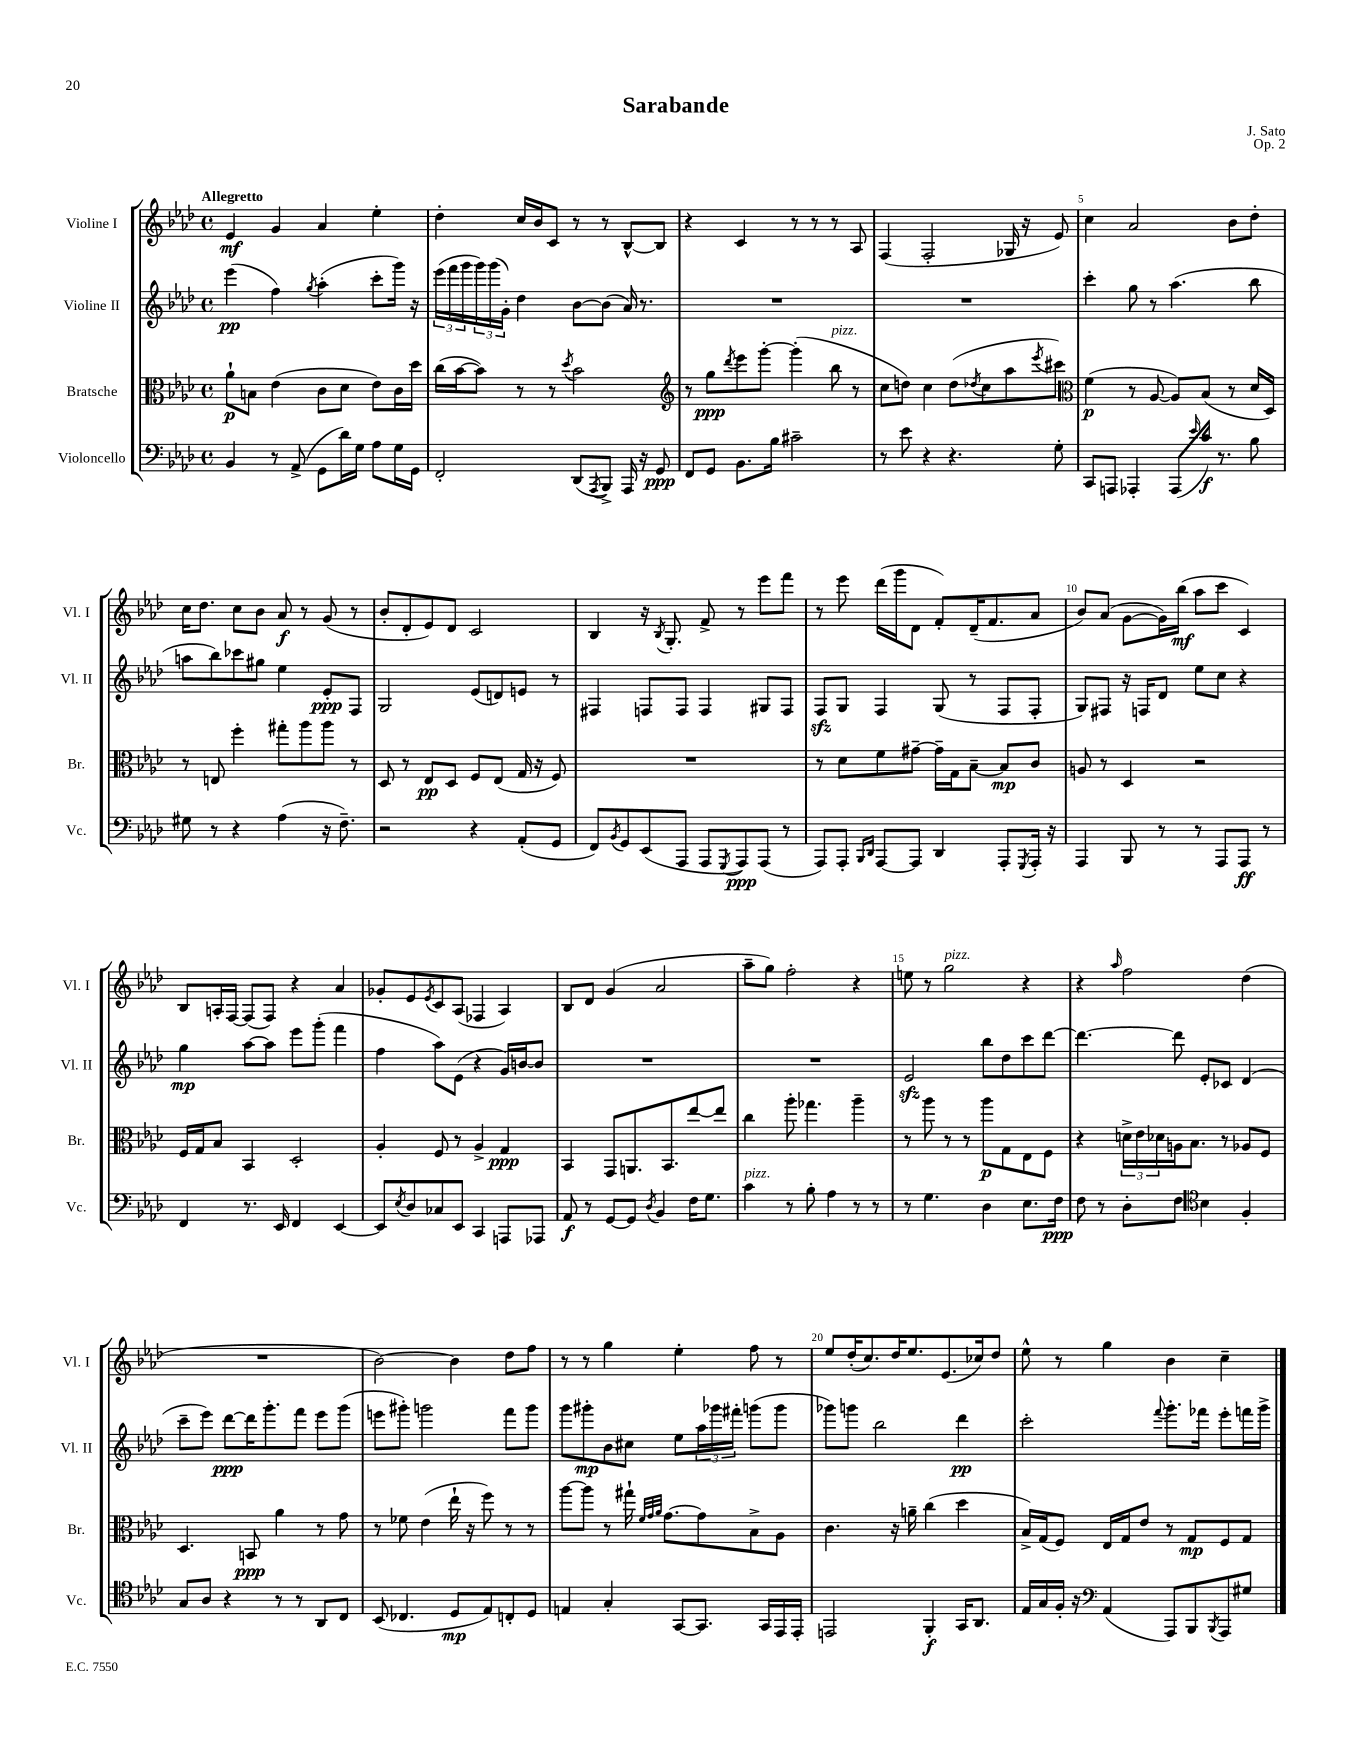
\header { title = "Sarabande" composer = "J. Sato" opus = "Op. 2" }
<<
\new StaffGroup <<
\new Staff = "s0" \with { instrumentName = "Violine I" shortInstrumentName = "Vl. I" } {
    \clef treble \key aes \major \defaultTimeSignature \time 4/4 \tempo "Allegretto"
    ees'4\mf g'4 aes'4 ees''4-. |
    des''4-. c''16 bes'16 c'8 r8 r8 bes8~-^ bes8 |
    r4 c'4 r8 r8 r8 aes8 |
    f4( f2-. ges16 r16 ees'8) |
    c''4 aes'2 bes'8 des''8-. |
    c''16 des''8. c''8 bes'8 aes'8\f r8 g'8( r8 |
    bes'8-. des'8-. ees'8) des'8 c'2 |
    bes4 r16 \acciaccatura { bes8 } g8.-. f'8-> r8 ees'''8 f'''8 |
    r8 ees'''8 des'''16( g'''16 des'8 f'8-.) des'16--( f'8. aes'8 |
    bes'8) aes'8( g'8~ g'16) bes''16\mf( aes''8 c'''8 c'4) |
    bes8 a16-. f16~ f8( f8) r4 aes'4 |
    ges'8-. ees'8 \acciaccatura { ees'8 } c'8 aes8( fes4 aes4) |
    bes8 des'8 g'4( aes'2 |
    aes''8-- g''8) f''2-. r4 |
    e''8 r8 g''2^\markup { \italic "pizz." } r4 |
    r4 \grace { aes''16 } f''2 des''4( |
    R1 |
    bes'2~) bes'4 des''8 f''8 |
    r8 r8 g''4 ees''4-. f''8 r8 |
    ees''8 des''16-.( c''8.) des''16 ees''8. ees'8.( ces''16) des''8 |
    ees''8-^ r8 g''4 bes'4 c''4-- \bar "|." |
}
\new Staff = "s1" \with { instrumentName = "Violine II" shortInstrumentName = "Vl. II" } {
    \clef treble \key aes \major \defaultTimeSignature \time 4/4
    ees'''4\pp( f''4) \acciaccatura { g''8 } aes''4-.( c'''8-. g'''16) r16 |
    \tuplet 3/2 { ees'''16( f'''16 g'''16 } \tuplet 3/2 { g'''16) g'''16( g'16-.) } des''4 bes'8~ bes'8( aes'16) r8. |
    R1 |
    R1 |
    c'''4-. g''8 r8 aes''4.( bes''8 |
    a''8 bes''8) ces'''8 gis''8 ees''4 ees'8-.\ppp f8 |
    g2 ees'8( d'8) e'8 r8 |
    fis4 f8 f8 f4 gis8 f8 |
    f8\sfz g8 f4 g8( r8 f8 f8-. |
    g8) fis8 r16 f16 des'8 ees''8 c''8 r4 |
    g''4\mp aes''8~ aes''8 ees'''8 g'''8-.( f'''4 |
    f''4 aes''8) ees'8( r4 g'16) b'16~ b'8 |
    R1 |
    R1 |
    ees'2\sfz bes''8 des''8 c'''8 des'''8~ |
    des'''4.~ des'''8 ees'8-. ces'8 des'4( |
    c'''8-- ees'''8) des'''8~\ppp des'''16 g'''8.-. f'''8 ees'''8 g'''8( |
    e'''8 gis'''8-.) g'''2 f'''8 g'''8 |
    g'''8 gis'''8-.\mp bes'8 cis''8 ees''8 \tuplet 3/2 { aes''16 ges'''16 fis'''16-. } g'''8( g'''8 |
    ges'''8) g'''8 bes''2 des'''4\pp |
    c'''2-. \appoggiatura { f'''8 } g'''8.-. fes'''16 ees'''8-. f'''16 g'''16-> \bar "|." |
}
\new Staff = "s2" \with { instrumentName = "Bratsche" shortInstrumentName = "Br." } {
    \clef alto \key aes \major \defaultTimeSignature \time 4/4
    aes'8-!\p b8 ees'4( c'8 des'8 ees'8) c'16 des''16 |
    c''16( bes'16~ bes'8) r8 r8 \acciaccatura { des''8 } bes'2 |
    \clef treble r8 g''8\ppp \acciaccatura { des'''8 } ees'''8 g'''8~-. g'''4-.( bes''8^\markup { \italic "pizz." } r8 |
    c''8 d''8) c''4 d''8( \acciaccatura { des''8 } c''8 aes''8 \acciaccatura { ees'''8 } cis'''8) |
    \clef alto f'4\p( r8 aes8~ aes8) bes8( r8 des'16 des16) |
    r8 e8 f''4-. gis''8-. aes''8 aes''8 r8 |
    des8 r8 ees8\pp des8 f8 ees8( g16 r16 f8) |
    R1 |
    r8 des'8 f'8 gis'8~-- gis'16-- g16 bes8~-- bes8\mp c'8 |
    a8 r8 des4 r2 |
    f16 g16 bes8 bes,4 des2-. |
    aes4-. f8 r8 aes4-> g4\ppp |
    bes,4 g,8 a,8. bes,8. ees''8~ ees''8 |
    c''4 aes''8-. ges''4. aes''4-- |
    r8 aes''8 r8 r8 aes''8\p g8 ees8 f8 |
    r4 \tuplet 3/2 { d'16-> ees'16 des'16 } a16 bes8. r8 aes8 f8 |
    des4. b,8\ppp aes'4 r8 g'8 |
    r8 fes'8 ees'4( ees''16-! r16 f''8) r8 r8 |
    aes''8~ aes''8 r8 gis''16-! \grace { f'32 g'32 aes'32 } g'8.~ g'8 bes8-> aes8 |
    c'4. r16 a'16-- c''4( des''4 |
    bes16->) g16( f8) ees16 g16 ees'8 r8 g8\mp f8 g8 \bar "|." |
}
\new Staff = "s3" \with { instrumentName = "Violoncello" shortInstrumentName = "Vc." } {
    \clef bass \key aes \major \defaultTimeSignature \time 4/4
    bes,4 r8 aes,8->( g,8 des'16) g16 aes8 g16 g,16 |
    f,2-. des,8( \acciaccatura { aes,,8 } bes,,8->) aes,,16 r16 g,8\ppp |
    f,8 g,8 bes,8. bes16 cis'2-- |
    r8 ees'8 r4 r4. g8-. |
    c,8 a,,8 aes,,4-. aes,,8( \grace { ees'16 } c'16\f) r8. bes8 |
    gis8 r8 r4 aes4( r16 f8.--) |
    r2 r4 aes,8-.( g,8 |
    f,8) \acciaccatura { bes,8 } g,8 ees,8( aes,,8 aes,,8 \acciaccatura { g,,8 } aes,,8\ppp) aes,,8( r8 |
    aes,,8) aes,,8-. \grace { bes,,16 des,16 } aes,,8~ aes,,8 des,4 aes,,8-. \acciaccatura { g,,8 } aes,,16-. r16 |
    aes,,4 bes,,8 r8 r8 aes,,8 aes,,8\ff r8 |
    f,4 r8. ees,16 f,4 ees,4~ |
    ees,8 \acciaccatura { ees8 } des8 ces8 ees,8 c,4 a,,8 aes,,8 |
    aes,8\f r8 g,8~ g,8 \acciaccatura { des8 } bes,4 f16 g8. |
    c'4^\markup { \italic "pizz." } r8 bes8-. aes4 r8 r8 |
    r8 g4. des4 ees8. f16\ppp |
    f8 r8 des8-. f8 \clef tenor bes4 f4-. |
    g8 aes8 r4 r8 r8 aes,8 c8 |
    bes,8( ces4. des8\mp ees8) c8-. des8 |
    e4 g4-. g,8~ g,8. g,16 ees,16 ees,16-. |
    e,2 f,4-.\f g,16 aes,8. |
    ees16 g16 f16-. r16 \clef bass aes,4( aes,,8) bes,,8 \acciaccatura { bes,,8 } aes,,8 gis8 \bar "|." |
}
>>
>>
\layout { \context { \Score \override BarNumber.break-visibility = ##(#f #t #t) barNumberVisibility = #(every-nth-bar-number-visible 5) } }
